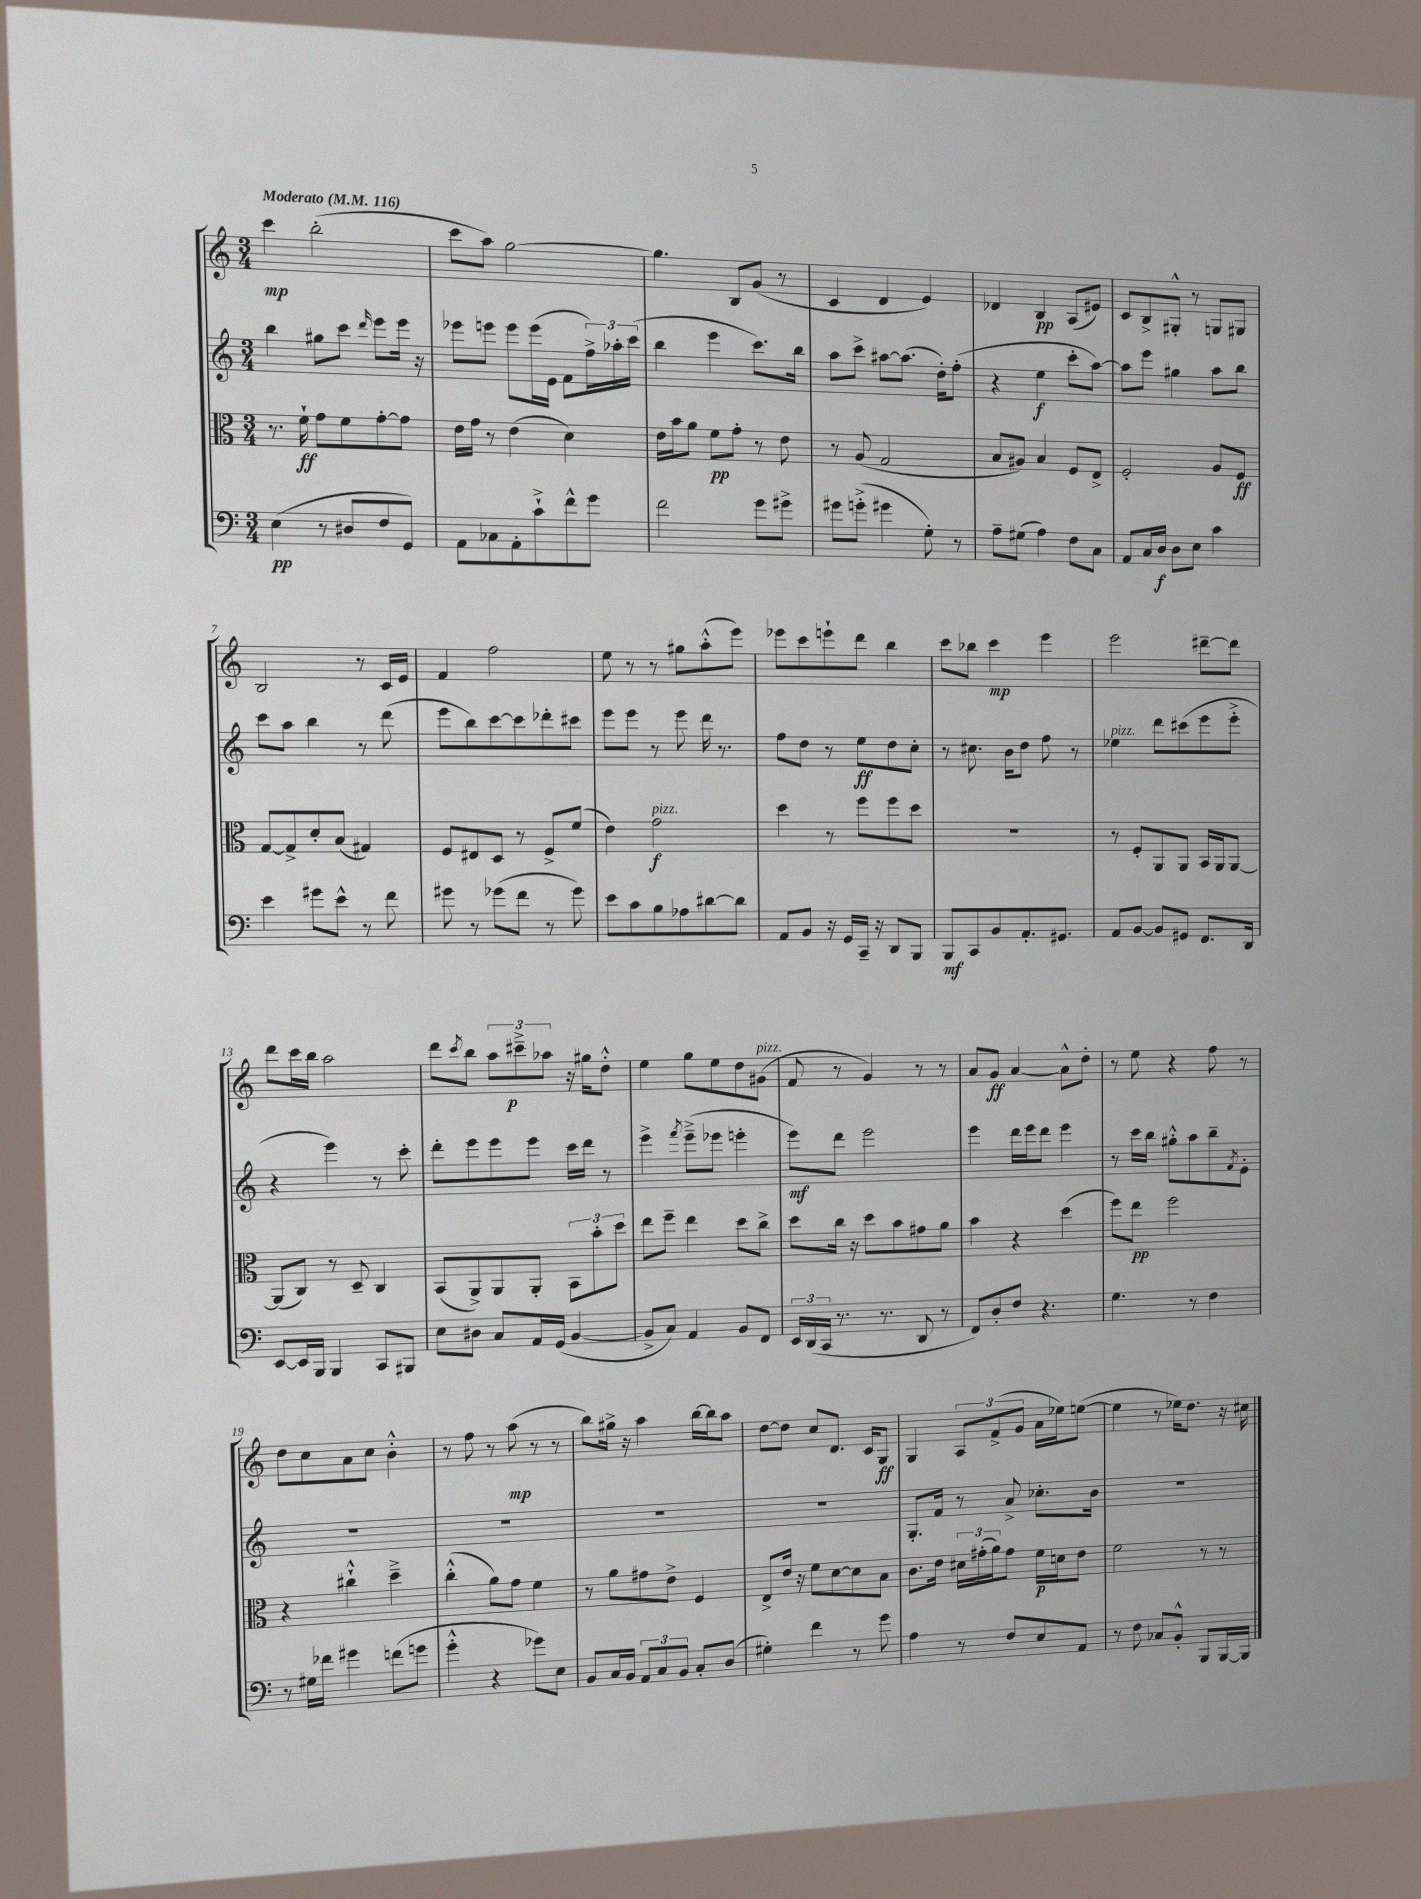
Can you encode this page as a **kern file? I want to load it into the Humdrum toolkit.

**kern	**dynam	**kern	**dynam	**kern	**dynam	**kern	**dynam
*part4	*part4	*part3	*part3	*part2	*part2	*part1	*part1
*staff4	*staff4	*staff3	*staff3	*staff2	*staff2	*staff1	*staff1
*clefF4	*	*clefC3	*	*clefG2	*	*clefG2	*
*k[]	*	*k[]	*	*k[]	*	*k[]	*
*M3/4	*	*M3/4	*	*M3/4	*	*M3/4	*
*MM116	*	*MM116	*	*MM116	*	*MM116	*
=1	=1	=1	=1	=1	=1	=1	=1
!	!	!	!	!	!	!LO:TX:a:B:t=Moderato	!
(4E\	pp	8.r	.	4bb\	.	4ccc\	mp
.	.	16f`\	ff	.	.	.	.
8r	.	8g\L	.	8gg#X\L	.	(2bb'\	.
8D#X/L	.	8f\	.	8ccc\J	.	.	.
.	.	.	.	16qqddd/	.	.	.
8F/	.	[8g'\	.	8eee\L	.	.	.
8GG/J)	.	8g\J]	.	16eee\Jk	.	.	.
.	.	.	.	16r	.	.	.
=2	=2	=2	=2	=2	=2	=2	=2
8AA\L	.	16e\LL	.	8eee-X\L	.	8ccc\L	.
.	.	16g\JJ	.	.	.	.	.
8C-X\	.	8r	.	8eeen\J	.	8aa\J)	.
8AA'\	.	(4e\	.	8eee\L	.	[2gg\	.
8c`^\	.	.	.	(16eee\L	.	.	.
.	.	.	.	16e\JJ	.	.	.
8f^^\	.	4d\)	.	8f\L	.	.	.
8g\J	.	.	.	24ff^\L)	.	.	.
.	.	.	.	24aa-X'\	.	.	.
.	.	.	.	(24ccc\JJ	.	.	.
=3	=3	=3	=3	=3	=3	=3	=3
2f\	.	16e\LL	.	4bb\	.	4.gg\]	.
.	.	16b\J	.	.	.	.	.
.	.	8a\J	.	.	.	.	.
.	.	8f\L	pp	4eee\	.	.	.
.	.	8g'\J	.	.	.	8B/L	.
8g\L	.	8r	.	8.ccc\L)	.	(8g/J	.
8g#X^\J	.	8e\	.	.	.	8r	.
.	.	.	.	16bb\Jk	.	.	.
=4	=4	=4	=4	=4	=4	=4	=4
8g#X\L	.	8r	.	8aa\L	.	4c/	.
(8gn'^\J	.	(8A/	.	8ccc^\J	.	.	.
4g#X\	.	2G/	.	[8aa#X\L	.	4d/	.
.	.	.	.	(8.aa#\J]	.	.	.
8G'\)	.	.	.	.	.	4e/)	.
.	.	.	.	16dd'\KL)	.	.	.
8r	.	.	.	(8ff'\J	.	.	.
=5	=5	=5	=5	=5	=5	=5	=5
8A~\L	.	8B/L	.	4r	.	4d-X/	.
(8G#X\J	.	8A#X/J)	.	.	.	.	.
4A\)	.	4B/	.	4ee\	f	4B/	pp
8F\L	.	8F/L	.	8ccc'\L	.	(8A/L	.
8C\J	.	8E^/J	.	[8aa\J)	.	8e#X/J)	.
=6	=6	=6	=6	=6	=6	=6	=6
8AA/L	.	2F'/	.	8aa\L]	.	8c/L	.
16C/L	.	.	.	8eee\J	.	8B^/	.
16D/JJ	f	.	.	.	.	.	.
8D\L	.	.	.	4gg#X\	.	8G#X'^^/J	.
8E\J	.	.	.	.	.	8r	.
4c\	.	8A/L	.	8aa\L	.	8Gn/L	.
.	.	8F/J	ff	8bb\J	.	8G#X/J	.
!!LO:LB:g=z
=7	=7	=7	=7	=7	=7	=7	=7
4e\	.	[8G/L	.	8ccc\L	.	2B/	.
.	.	8G^/]	.	8aa\J	.	.	.
8g#X\L	.	8d'/	.	4bb\	.	.	.
8e^^\J	.	(8B/J	.	.	.	.	.
8r	.	4G#X/)	.	8r	.	8r	.
8f\	.	.	.	(8ddd\	.	16c/LL	.
.	.	.	.	.	.	16e/JJ	.
=8	=8	=8	=8	=8	=8	=8	=8
8g#X\	.	8F/L	.	8eee\L	.	4f/	.
8r	.	8E#X/	.	8bb\)	.	.	.
(8g-X\L	.	8D/J	.	[8ccc\	.	2ff\	.
8f\J	.	8r	.	8ccc\]	.	.	.
8r	.	8F^/L	.	8ddd-X'\	.	.	.
8g-\)	.	(8f/J	.	8ccc#X\J	.	.	.
=9	=9	=9	=9	=9	=9	=9	=9
8e\L	.	4e\)	.	8eee\L	.	8ee\	.
8c\	.	.	.	8eee\J	.	8r	.
!	!	!LO:TX:a:i:t=pizz.	!	!	!	!	!
8B\	.	2g\	f	8r	.	8r	.
8A-X\	.	.	.	8eee\	.	8gg#X\L	.
[8d#X\	.	.	.	16ddd\	.	(8aa'^^\	.
.	.	.	.	8.r	.	.	.
8d#\J]	.	.	.	.	.	8eee\J)	.
=10	=10	=10	=10	=10	=10	=10	=10
8AA/L	.	4dd\	.	8ff\L	.	8eee-X\L	.
8BB/J	.	.	.	8dd\J	.	8ccc\	.
16r	.	8r	.	8r	.	8eeen`\	.
16GG/LL	.	.	.	.	.	.	.
16CC~/JJ	.	8ff\L	.	8ee\L	ff	8ddd\J	.
16r	.	.	.	.	.	.	.
8DD/L	.	8ff\	.	8dd\	.	4bb\	.
8BBB/J	.	8dd\J	.	8cc'\J	.	.	.
=11	=11	=11	=11	=11	=11	=11	=11
8BBB/L	mf	2.r	.	8r	.	8ccc\L	.
8CC/	.	.	.	8.cc#X\	.	8bb-X\J	.
8BB/	.	.	.	.	.	4ccc\	mp
.	.	.	.	16b\KL	.	.	.
8.AA'/	.	.	.	8dd\J	.	.	.
.	.	.	.	8ff\	.	4eee\	.
8.GG#X/J	.	.	.	.	.	.	.
.	.	.	.	8r	.	.	.
=12	=12	=12	=12	=12	=12	=12	=12
!	!	!	!	!LO:TX:a:i:t=pizz.	!	!	!
8AA/L	.	8r	.	4ee-X\	.	2eee\	.
[8BB/J	.	8F'/L	.	.	.	.	.
8BB/L]	.	8AA/	.	8ddd\L	.	.	.
8GG#X/J	.	8AA/J	.	(8ccc#X\	.	.	.
8.FF/L	.	16BB/LL	.	8eee\	.	[8ddd#X~\L	.
.	.	16AA/J	.	.	.	.	.
.	.	[8AA/J	.	8eee'^\J	.	8ddd#\J]	.
16DD/Jk	.	.	.	.	.	.	.
!!LO:LB:g=z
=13	=13	=13	=13	=13	=13	=13	=13
[8EE/L	.	(8AA/L]	.	4r	.	8ddd\L	.
16EE/L]	.	8C/J)	.	.	.	16ccc\L	.
16BBB/JJ	.	.	.	.	.	16bb\JJ	.
4BBB/	.	8r	.	4eee\)	.	2aa\	.
.	.	8D~/	.	.	.	.	.
8CC/L	.	4C/	.	8r	.	.	.
8BBB#X/J	.	.	.	8ccc'\	.	.	.
=14	=14	=14	=14	=14	=14	=14	=14
8E\L	.	(8BB/L	.	8ddd'\L	.	8ddd\L	.
.	.	.	.	.	.	8qccc/	.
8D#X\J	.	8AA^/)	.	8eee\	.	8bb\J	.
8C/L	.	8AA/	.	8eee\	.	12aa\L	.
.	.	.	.	.	.	12ccc#X~^\	p
16AA/L	.	8AA'/J	.	8eee\J	.	.	.
.	.	.	.	.	.	12aa-X\J	.
(16GG/JJ	.	.	.	.	.	.	.
[4BB/	.	12BB\L	.	16ccc\LL	.	16r	.
.	.	.	.	16ddd\JJ	.	16gg#X\KL	.
.	.	12b'\	.	.	.	.	.
.	.	.	.	8r	.	8dd'^^\J	.
.	.	12dd\J	.	.	.	.	.
=15	=15	=15	=15	=15	=15	=15	=15
8BB^/L]	.	8ee\L	.	4eee^\	.	4ee\	.
8C/J)	.	8ff~\J	.	.	.	.	.
.	.	.	.	8qfff/	.	.	.
4AA/	.	4ee\	.	(8eee~^\L	.	8gg\L	.
.	.	.	.	8eee-X\J	.	8ee\	.
8BB/L	.	8dd\L	.	4eeen'\	.	8dd\	.
!	!	!	!	!	!	!LO:TX:a:i:t=pizz.	!
8FF/J	.	8cc^\J	.	.	.	(8g#X\J	.
=16	=16	=16	=16	=16	=16	=16	=16
24EE/LL	.	8dd\L	.	8eee\L)	mf	8f/	.
(24DD/	.	.	.	.	.	.	.
24CC/JJ	.	.	.	.	.	.	.
8.r	.	16cc\Jk	.	8ddd\J	.	8r	.
.	.	16r	.	.	.	.	.
.	.	8dd\L	.	2eee\	.	4g/)	.
8.r	.	.	.	.	.	.	.
.	.	8b\	.	.	.	.	.
8DD/	.	8g#X\	.	.	.	8r	.
8r	.	8a\J	.	.	.	8r	.
=17	=17	=17	=17	=17	=17	=17	=17
8FF/L)	.	4b\	.	4eee\	.	8a/L	.
8D'/	.	.	.	.	.	8g/J	ff
8F/J	.	4r	.	16ddd\LL	.	[4a/	.
.	.	.	.	16eee\J	.	.	.
4.r	.	.	.	8ddd\J	.	.	.
.	.	(4dd\	.	4eee\	.	8a^^\L]	.
.	.	.	.	.	.	8dd'\J	.
=18	=18	=18	=18	=18	=18	=18	=18
4.G\	.	8ff\L)	.	8r	.	8r	.
.	.	8ee\J	pp	16ccc\LL	.	8ee\	.
.	.	.	.	16bb\JJ	.	.	.
.	.	2ff\	.	8gg#X'^^\L	.	4r	.
8r	.	.	.	8aa\	.	.	.
4F\	.	.	.	8bb~\	.	8ff\	.
.	.	.	.	8qf/	.	.	.
.	.	.	.	8e'\J	.	8r	.
!!LO:LB:g=z
=19	=19	=19	=19	=19	=19	=19	=19
8r	.	4r	.	2.r	.	8dd\L	.
16G#X\LL	.	.	.	.	.	8cc\	.
16f-X\JJ	.	.	.	.	.	.	.
4g#X\	.	4cc#X`^^\	.	.	.	8a\	.
.	.	.	.	.	.	8cc\J	.
(8fn\L	.	4dd~^\	.	.	.	4b'^^\	.
8gn\J	.	.	.	.	.	.	.
=20	=20	=20	=20	=20	=20	=20	=20
4g'^^\	.	(4cc'^^\	.	2.r	.	8r	.
.	.	.	.	.	.	8ff\	.
4r	.	8a\L)	.	.	.	8r	.
.	.	8g\J	.	.	.	(8aa\	mp
8g-X\L)	.	4f\	.	.	.	8r	.
8E\J	.	.	.	.	.	8r	.
=21	=21	=21	=21	=21	=21	=21	=21
8BB/L	.	8r	.	2.r	.	8bb\L)	.
16C/L	.	8a\L	.	.	.	16gg#X^\Jk	.
16BB/JJ	.	.	.	.	.	16r	.
12AA/L	.	8g#X\	.	.	.	4aa\	.
12C/	.	.	.	.	.	.	.
.	.	8e^\J	.	.	.	.	.
12BB/J	.	.	.	.	.	.	.
8C'/L	.	4F/	.	.	.	[16bb\LL	.
.	.	.	.	.	.	16bb\J]	.
(8D/J	.	.	.	.	.	8aa\J	.
=22	=22	=22	=22	=22	=22	=22	=22
4G#X'\)	.	8E^/L	.	2.r	.	[8dd\L	.
.	.	16e/Jk	.	.	.	8dd\J]	.
.	.	16r	.	.	.	.	.
4f\	.	8f\L	.	.	.	8cc/L	.
.	.	[8d\	.	.	.	8.d/J	.
8r	.	8d\]	.	.	.	.	.
.	.	.	.	.	.	16c/KL	.
8g\	.	8B\J	.	.	.	8G/J	ff
=23	=23	=23	=23	=23	=23	=23	=23
4A\	.	8.c\L	.	8.G'/L	.	4G/	.
.	.	16e\Jk	.	16f/Jk	.	.	.
8r	.	24d#X\LL	.	8r	.	12A/L	.
.	.	(24g#X'\	.	.	.	.	.
.	.	24a\J)	.	.	.	(12f^/	.
8F/L	.	8g#\J	.	8a^/	.	.	.
.	.	.	.	.	.	12g/J	.
8E/	.	16f\LL	p	8.cc-X'\L	.	16a\LL	.
.	.	16dn\J	.	.	.	16ee-X\J)	.
8AA/J	.	8e\J	.	.	.	([8een\J	.
.	.	.	.	16b\Jk	.	.	.
=24	=24	=24	=24	=24	=24	=24	=24
8r	.	2f\	.	2.r	.	4ee\]	.
8F\	.	.	.	.	.	.	.
8C-X/L	.	.	.	.	.	8r	.
8BB'^^/J	.	.	.	.	.	16ee-X\KL)	.
.	.	.	.	.	.	8.dd\J	.
8BBB/L	.	8r	.	.	.	.	.
[16BBB/L	.	8r	.	.	.	16r	.
16BBB/JJ]	.	.	.	.	.	16cc#X\	.
==	==	==	==	==	==	==	==
*-	*-	*-	*-	*-	*-	*-	*-
